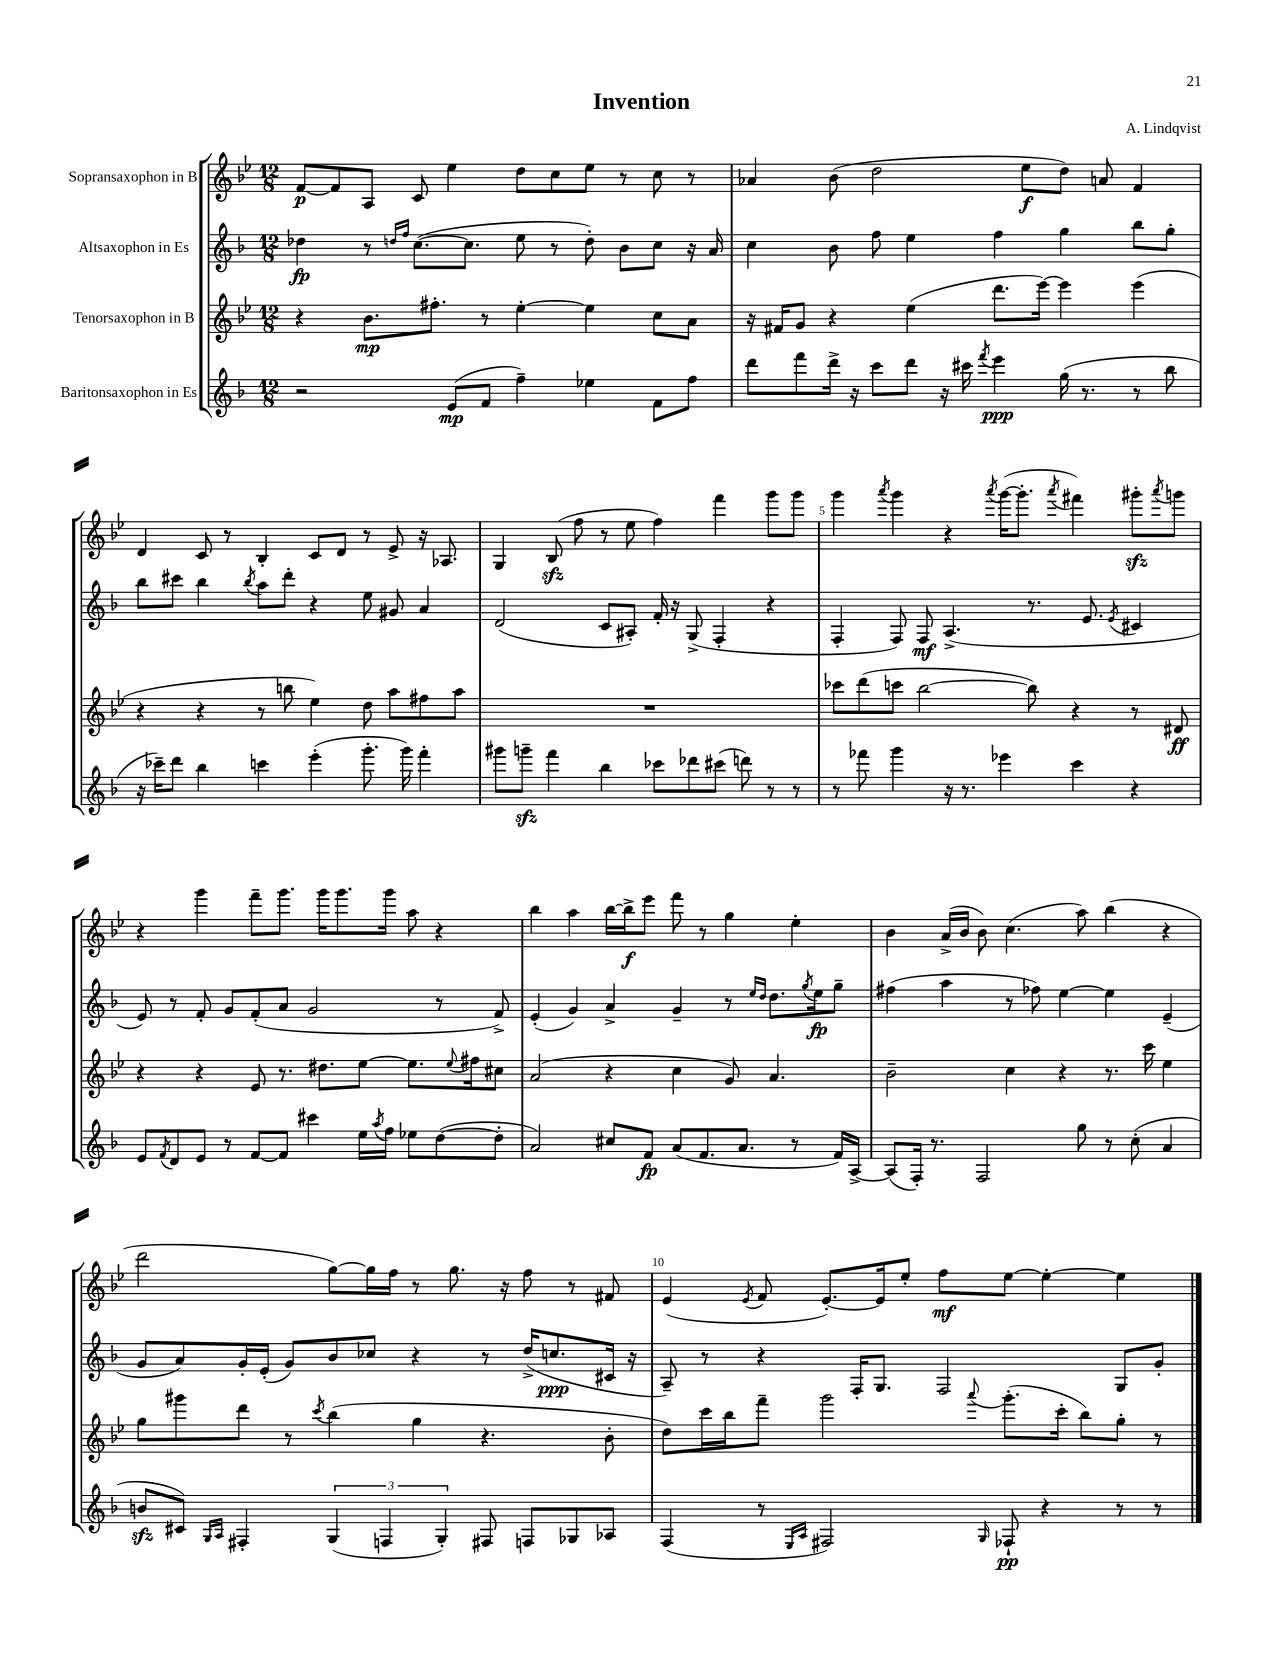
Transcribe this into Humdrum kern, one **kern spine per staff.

**kern	**dynam	**kern	**dynam	**kern	**dynam	**kern	**dynam
*part4	*part4	*part3	*part3	*part2	*part2	*part1	*part1
*staff4	*staff4	*staff3	*staff3	*staff2	*staff2	*staff1	*staff1
*I"Baritonsaxophon in Es	*	*I"Tenorsaxophon in B	*	*I"Altsaxophon in Es	*	*I"Sopransaxophon in B	*
*clefG2	*	*clefG2	*	*clefG2	*	*clefG2	*
*k[b-]	*	*k[b-e-]	*	*k[b-]	*	*k[b-e-]	*
*M12/8	*	*M12/8	*	*M12/8	*	*M12/8	*
=1	=1	=1	=1	=1	=1	=1	=1
2r	.	4r	.	4dd-X\	fp	[8f/L	p
.	.	.	.	.	.	8f/]	.
.	.	8.b-\L	mp	8r	.	8A/J	.
.	.	.	.	16qqddn/LL	.	.	.
.	.	.	.	16qqff/JJ	.	.	.
.	.	.	.	([8.cc\L	.	8c/	.
.	.	8.ff#X'\J	.	.	.	.	.
(8e/L	mp	.	.	.	.	4ee-\	.
.	.	.	.	8.cc\J]	.	.	.
8f/J	.	8r	.	.	.	.	.
4ff~\)	.	[4ee-'\	.	8ee\	.	8dd\L	.
.	.	.	.	8r	.	8cc\	.
4ee-X\	.	4ee-\]	.	8dd'\)	.	8ee-\J	.
.	.	.	.	8b-\L	.	8r	.
8f\L	.	8cc\L	.	8cc\J	.	8cc\	.
8ff\J	.	8a\J	.	16r	.	8r	.
.	.	.	.	16a/	.	.	.
=2	=2	=2	=2	=2	=2	=2	=2
8ddd\L	.	16r	.	4cc\	.	4a-X/	.
.	.	16f#X/KL	.	.	.	.	.
8fff\	.	8g/J	.	.	.	.	.
16ddd^\Jk	.	4r	.	8b-\	.	(8b-\	.
16r	.	.	.	.	.	.	.
8ccc\L	.	.	.	8ff\	.	2dd\	.
8ddd\J	.	(4ee-\	.	4ee\	.	.	.
16r	.	.	.	.	.	.	.
16ccc#X\	.	.	.	.	.	.	.
8qfff/	.	.	.	.	.	.	.
4eee\	ppp	8.ddd\L	.	4ff\	.	.	.
.	.	.	.	.	.	8ee-\L	f
.	.	[16eee-\Jk)	.	.	.	.	.
(16gg\	.	4eee-\]	.	4gg\	.	8dd\J)	.
8.r	.	.	.	.	.	.	.
.	.	.	.	.	.	8an/	.
8r	.	(4eee-\	.	8bb-\L	.	4f/	.
8bb-\	.	.	.	8gg'\J	.	.	.
!!LO:LB:g=z
=3	=3	=3	=3	=3	=3	=3	=3
16r	.	4r	.	8bb-\L	.	4d/	.
16ccc-X~\KL)	.	.	.	.	.	.	.
8ddd\J	.	.	.	8ccc#X\J	.	.	.
4bb-\	.	4r	.	4bb-\	.	8c/	.
.	.	.	.	.	.	8r	.
.	.	.	.	8qbb-/	.	.	.
4cccn\	.	8r	.	8aa\L	.	4B-'/	.
.	.	8bbn\	.	8ddd'\J	.	.	.
(4eee'\	.	4ee-\)	.	4r	.	8c/L	.
.	.	.	.	.	.	8d/J	.
8.ggg'\	.	8dd\	.	8ee\	.	8r	.
.	.	8aa\L	.	8g#X/	.	8e-^/	.
16ggg\)	.	.	.	.	.	.	.
4fff'\	.	8ff#X\	.	4a/	.	16r	.
.	.	.	.	.	.	8.A-X/	.
.	.	8aa\J	.	.	.	.	.
=4	=4	=4	=4	=4	=4	=4	=4
8ggg#X\L	.	1.r	.	(2d/	.	4G/	.
8gggnzz~\J	.	.	.	.	.	.	.
4fff\	.	.	.	.	.	(8B-zz/	.
.	.	.	.	.	.	8ff\	.
4bb-\	.	.	.	8c/L	.	8r	.
.	.	.	.	8A#X'/J)	.	8ee-\	.
8ccc-X\L	.	.	.	16f'/	.	4ff\)	.
.	.	.	.	16r	.	.	.
8ddd-X\	.	.	.	(8G^/	.	.	.
(8ccc#X\J	.	.	.	4F'/	.	4fff\	.
8dddn\)	.	.	.	.	.	.	.
8r	.	.	.	4r	.	8ggg\L	.
8r	.	.	.	.	.	8ggg\J	.
=5	=5	=5	=5	=5	=5	=5	=5
8r	.	8ccc-X\L	.	4F'/	.	4ggg\	.
8fff-X\	.	(8ddd\	.	.	.	.	.
.	.	.	.	.	.	8qaaa/	.
4ggg\	.	8cccn\J	.	8F/)	.	4ggg\	.
.	.	[2bb-\	.	8F/	mf	.	.
16r	.	.	.	(4.A^/	.	4r	.
8.r	.	.	.	.	.	.	.
.	.	.	.	.	.	8qaaa/	.
4eee-X\	.	.	.	.	.	([16ggg\KL	.
.	.	.	.	.	.	8.ggg'\J]	.
.	.	8bb-\])	.	8.r	.	.	.
.	.	.	.	.	.	8qaaa/	.
4ccc\	.	4r	.	.	.	4fff#X\)	.
.	.	.	.	8.e/	.	.	.
.	.	.	.	8qe/	.	.	.
4r	.	8r	.	4c#X/	.	8ggg#Xzz'\L	.
.	.	.	.	.	.	8qaaa/	.
.	.	8d#X/	ff	.	.	8gggn\J	.
!!LO:LB:g=z
=6	=6	=6	=6	=6	=6	=6	=6
8e/L	.	4r	.	8e/)	.	4r	.
8qf/	.	.	.	.	.	.	.
8d/	.	.	.	8r	.	.	.
8e/J	.	4r	.	8f'/	.	4ggg\	.
8r	.	.	.	8g/L	.	.	.
[8f/L	.	8e-/	.	(8f'/	.	8fff~\L	.
8f/J]	.	8.r	.	8a/J	.	8.ggg\J	.
4ccc#X\	.	.	.	2g/	.	.	.
.	.	8.dd#X\L	.	.	.	16ggg\KL	.
.	.	.	.	.	.	8.ggg\	.
16ee\LL	.	[8ee-\J	.	.	.	.	.
8qaa/	.	.	.	.	.	.	.
16ff\JJ	.	.	.	.	.	16ggg\Jk	.
8ee-X\L	.	8.ee-\L]	.	.	.	8aa\	.
([8dd\	.	.	.	8r	.	4r	.
.	.	8qqee-/	.	.	.	.	.
.	.	16ff#X\k	.	.	.	.	.
8dd'\J]	.	8cc#X\J	.	8f^/)	.	.	.
=7	=7	=7	=7	=7	=7	=7	=7
2a/)	.	(2a/	.	(4e'/	.	4bb-\	.
.	.	.	.	4g/)	.	4aa\	.
8cc#X/L	.	4r	.	4a^/	.	[16bb-\LL	.
.	.	.	.	.	.	16bb-^\J]	f
8f/J	fp	.	.	.	.	8eee-\J	.
(8a/L	.	4cc\	.	4g~/	.	8fff\	.
8.f/	.	.	.	.	.	8r	.
.	.	8g/)	.	8r	.	4gg\	.
8.a/J	.	.	.	.	.	.	.
.	.	.	.	16qqee/LL	.	.	.
.	.	.	.	16qqdd/JJ	.	.	.
.	.	4.a/	.	8.dd\L	.	.	.
8r	.	.	.	.	.	4ee-'\	.
.	.	.	.	8qgg/	.	.	.
.	.	.	.	16ee\k	fp	.	.
16f/LL)	.	.	.	8gg~\J	.	.	.
[16A^/JJ	.	.	.	.	.	.	.
=8	=8	=8	=8	=8	=8	=8	=8
(8A/L]	.	2b-~\	.	(4ff#X\	.	4b-\	.
16F'/Jk)	.	.	.	.	.	.	.
8.r	.	.	.	.	.	.	.
.	.	.	.	4aa\	.	(16a^/LL	.
.	.	.	.	.	.	16b-/JJ	.
2F/	.	.	.	.	.	8b-\)	.
.	.	4cc\	.	8r	.	(4.cc\	.
.	.	.	.	8ff-X\)	.	.	.
.	.	4r	.	[4ee\	.	.	.
8gg\	.	.	.	.	.	8aa\)	.
8r	.	8.r	.	4ee\]	.	(4bb-\	.
(8cc'\	.	.	.	.	.	.	.
.	.	16ccc\	.	.	.	.	.
4a/	.	4ee-\	.	(4e~/	.	4r	.
!!LO:LB:g=z
=9	=9	=9	=9	=9	=9	=9	=9
8bnzz/L	.	8gg\L	.	8g/L	.	2ddd\	.
8c#X/J)	.	8ggg#X\	.	8a/)	.	.	.
16qqG/LL	.	.	.	.	.	.	.
16qqA/JJ	.	.	.	.	.	.	.
4F#X'/	.	8ddd\J	.	16g'/L	.	.	.
.	.	.	.	(16e'/JJ	.	.	.
.	.	8r	.	8g/L)	.	.	.
.	.	8qccc/	.	.	.	.	.
(6G/	.	(4bb-\	.	8b-/	.	[8gg\L)	.
.	.	.	.	8cc-X/J	.	16gg\L]	.
6Fn/	.	.	.	.	.	.	.
.	.	.	.	.	.	16ff\JJ	.
.	.	4gg\	.	4r	.	8r	.
6G'/)	.	.	.	.	.	.	.
.	.	.	.	.	.	8.gg\	.
8F#X/	.	4.r	.	8r	.	.	.
.	.	.	.	.	.	16r	.
8Fn/L	.	.	.	(16dd^/KL	.	8ff\	.
.	.	.	.	8.ccn/	ppp	.	.
8G-X/	.	.	.	.	.	8r	.
8A-X/J	.	8b-'\	.	16c#X/Jk	.	8f#X/	.
.	.	.	.	16r	.	.	.
=10	=10	=10	=10	=10	=10	=10	=10
(4F/	.	8dd\L)	.	8A~/)	.	(4e-/	.
.	.	16ccc\L	.	8r	.	.	.
.	.	16bb-\J	.	.	.	.	.
.	.	.	.	.	.	8qe-/	.
8r	.	8fff~\J	.	4r	.	8f/	.
16qqE/LL	.	.	.	.	.	.	.
16qqA/JJ	.	.	.	.	.	.	.
2F#X/)	.	2ggg\	.	.	.	[8.e-'/L)	.
.	.	.	.	16F'/KL	.	.	.
.	.	.	.	8.G/J	.	16e-/k]	.
.	.	.	.	.	.	8ee-'/J	.
.	.	.	.	2F/	.	8ff\L	mf
16qqG/	.	8qqaaa/	.	.	.	.	.
8F-X`/	pp	(8.ggg'\L	.	.	.	[8ee-\J	.
4r	.	.	.	.	.	4ee-'\_	.
.	.	16ccc'\Jk	.	.	.	.	.
.	.	8bb-\L)	.	.	.	.	.
8r	.	8gg'\J	.	8G/L	.	4ee-\]	.
8r	.	8r	.	8g'/J	.	.	.
==	==	==	==	==	==	==	==
*-	*-	*-	*-	*-	*-	*-	*-
